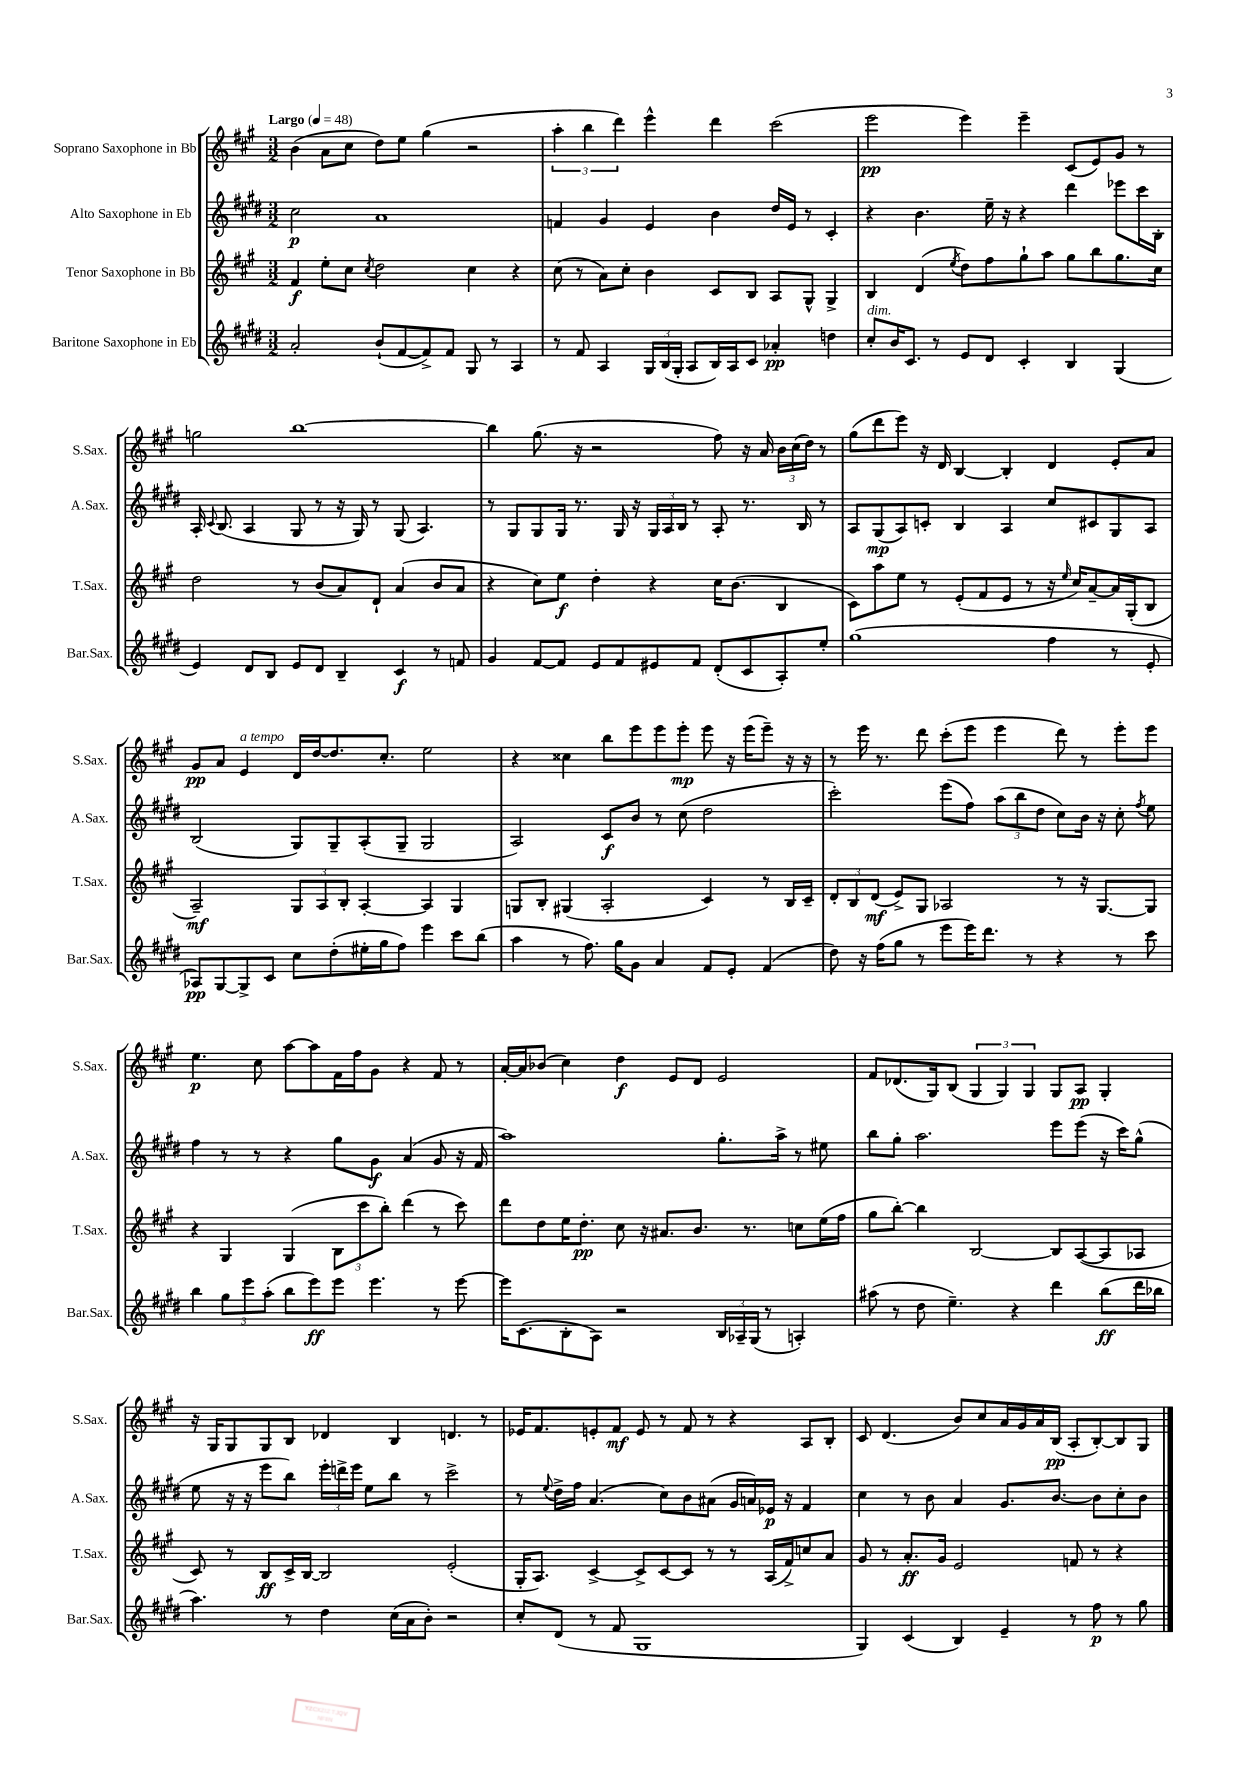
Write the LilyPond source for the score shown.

<<
\new StaffGroup <<
\new Staff = "s0" \with { instrumentName = "Soprano Saxophone in Bb" shortInstrumentName = "S.Sax." } {
    \clef treble \key a \major \numericTimeSignature \time 3/2 \tempo "Largo" 4 = 48
    \autoBeamOff b'4( a'8[ cis''8] d''8[) e''8] gis''4( r2 |
    \tuplet 3/2 { a''4-. b''4 d'''4) } e'''4-^ d'''4 cis'''2( |
    e'''2\pp e'''4) e'''4-- cis'8[( e'8) gis'8] r8 |
    g''2 b''1~ |
    b''4 gis''8.( r16 r2 fis''8) r16 a'16 \tuplet 3/2 { b'16[ cis''16( d''16]) } r8 |
    gis''8[( d'''8 e'''8]) r16 d'16 b4~ b4-. d'4 e'8[-. a'8] |
    gis'8[\pp a'8] e'4^\markup { \italic "a tempo" } d'16[ d''16~ d''8. cis''8.]-. e''2 |
    r4 cisis''4 b''8[ e'''8 e'''8 e'''8]-.\mp e'''8 r16 e'''16[( e'''8]--) r16 r16 |
    r8 e'''16 r8. d'''8 cis'''8[-.( e'''8] e'''4 d'''8) r8 e'''8[-. e'''8] |
    e''4.\p cis''8 a''8[~ a''8 fis'16 fis''16 gis'8] r4 fis'8 r8 |
    a'16[~-. a'16 bes'8]( cis''4) d''4\f e'8[ d'8] e'2 |
    fis'8[ des'8.( gis16) b8]( \tuplet 3/2 { gis4 gis4) gis4 } gis8[ a8]\pp gis4-. |
    r16 gis16[ gis8 gis8 b8] des'4 b4 d'4. r8 |
    ees'16[ fis'8. e'8-. fis'8]\mf e'8 r8 fis'8 r8 r4 a8[ b8]-. |
    cis'8 d'4.( b'8[) cis''8 a'16 gis'16 a'16 b16]\pp( a8[-. b8~-.) b8 gis8] \bar "|." |
}
\new Staff = "s1" \with { instrumentName = "Alto Saxophone in Eb" shortInstrumentName = "A.Sax." } {
    \clef treble \key e \major \numericTimeSignature \time 3/2
    \autoBeamOff cis''2\p a'1 |
    f'4 gis'4 e'4 b'4 dis''16[ e'16] r8 cis'4-. |
    r4 b'4. e''16-- r16 r4 dis'''4 ees'''8[ cis'''16 b16]-. |
    a16-. \appoggiatura { cis'8 } b8.( a4 gis8 r8 r16 gis16) r8 gis8( a4.) |
    r8 gis8[ gis8 gis16] r8. gis16 r16 \tuplet 3/2 { gis16[ a16 b16] } r8 a8-. r8. b16 r8 |
    a8[ gis8\mp( a8) c'8]-. b4 a4 cis''8[ cis'8 gis8 a8] |
    b2( gis8[) gis8-- a8-.( gis8]-- gis2 |
    a2) cis'8[\f b'8] r8 cis''8( dis''2 |
    cis'''2-.) e'''8[( fis''8]) \tuplet 3/2 { a''8[( b''8 dis''8] } cis''8[) b'16] r16 cis''8-. \acciaccatura { fis''8 } e''8 |
    fis''4 r8 r8 r4 gis''8[ gis'8]\f a'4( gis'8 r16 fis'16 |
    a''1) gis''8.[-. a''16]-> r8 eis''8 |
    b''8[ gis''8]-. a''2. e'''8[ e'''8]( r16 cis'''16[) gis''8]-^( |
    e''8 r16 r16 e'''8[ b''8]) \tuplet 3/2 { e'''16[-. d'''16-> e'''16] } e''8[ b''8] r8 cis'''2-> |
    r8 \appoggiatura { e''8 } dis''16[-> fis''16] a'4.( cis''8[) b'8 ais'8]( gis'16[ a'16) ees'16]\p r16 fis'4 |
    cis''4 r8 b'8 a'4 gis'8.[ b'8.]~ b'8[ cis''8-. b'8] \bar "|." |
}
\new Staff = "s2" \with { instrumentName = "Tenor Saxophone in Bb" shortInstrumentName = "T.Sax." } {
    \clef treble \key a \major \numericTimeSignature \time 3/2
    \autoBeamOff fis'4\f e''8[-. cis''8] \acciaccatura { cis''8 } d''2 cis''4 r4 |
    cis''8( r8 a'8[) cis''8]-. b'4 cis'8[ b8] a8[ gis8]-^ gis4-> |
    b4 d'4( \acciaccatura { e''8 } d''8[) fis''8 gis''8-! a''8] gis''8[ b''8 gis''8. cis''16] |
    d''2 r8 b'8[( a'8) d'8]-! a'4( b'8[ a'8] |
    r4 cis''8[) e''8]\f d''4-. r4 cis''16[ b'8.]( b4 |
    cis'8[) a''8 e''8] r8 e'8[-.( fis'8 e'8] r8 r16 \grace { e''16 } cis''16[) a'8~-- a'16 gis16-.( b8] |
    a2--\mf) \tuplet 3/2 { gis8[ a8 b8]-. } a4~-. a4 gis4 |
    g8[ b8]-. gis4( a2-. cis'4) r8 b16[ cis'16]-- |
    \tuplet 3/2 { d'8[-. b8 d'8]\mf( } e'8[->) gis8] aes2 r8 r16 gis8.[~ gis8] |
    r4 gis4 gis4( \tuplet 3/2 { b8[ cis'''8 b''8]-.) } d'''4( r8 cis'''8) |
    d'''8[ d''8 e''16 d''8.]-.\pp cis''8 r16 ais'8.[ b'8.] r8. c''8[ e''16( fis''16] |
    gis''8[ b''8]~-.) b''4 b2~ b8[ a8~( a8 aes8] |
    cis'8) r8 b8[\ff cis'16-> b16]~ b2 e'2-.( |
    gis16[-. a8.]) cis'4~-> cis'8[-> cis'8~ cis'8] r8 r8 a16[( fis'16->) c''8 a'8] |
    gis'8 r8 a'8.[-.\ff gis'16] e'2 f'8 r8 r4 \bar "|." |
}
\new Staff = "s3" \with { instrumentName = "Baritone Saxophone in Eb" shortInstrumentName = "Bar.Sax." } {
    \clef treble \key e \major \numericTimeSignature \time 3/2
    \autoBeamOff a'2-. b'8[-!( fis'8~ fis'8->) fis'8] gis8 r8 a4 |
    r8 fis'8 a4 \tuplet 3/2 { gis16[ b16( gis16]-. } a8[ b16) a16 cis'8] aes'4-.\pp d''4 |
    cis''8[-.^\markup { \italic "dim." } b'16 cis'8.] r8 e'8[ dis'8] cis'4-. b4 gis4( |
    e'4) dis'8[ b8] e'8[ dis'8] b4-- cis'4\f r8 f'8 |
    gis'4 fis'8[~ fis'8] e'8[ fis'8 eis'8 fis'8] dis'8[-.( cis'8 a8-.) e''8]-. |
    gis''1( fis''4 r8 e'8-. |
    aes8[\pp) gis8~ gis8-> cis'8] cis''8[ dis''8-.( eis''16-. gis''16 fis''8]) e'''4 cis'''8[ b''8]( |
    a''4 r8 fis''8.) gis''16[ gis'8] a'4 fis'8[ e'8]-. fis'4( |
    dis''8) r16 fis''16[( gis''8] r8 e'''8[ e'''16) dis'''8.] r8 r4 r8 cis'''8 |
    b''4 \tuplet 3/2 { gis''8[ e'''8 a''8]-.( } b''8[ e'''8\ff) e'''8] e'''4. r8 e'''8~ |
    e'''16[ cis'8.( b8-. a8]) r2 \tuplet 3/2 { b16[ aes16-- gis16]( } r8 a4-.) |
    ais''8( r8 dis''8 e''4.--) r4 dis'''4 b''8[\ff( dis'''16 bes''16] |
    a''4.) r8 dis''4 cis''16[( a'16 b'8]-.) r2 |
    cis''8[-. dis'8]( r8 fis'8 gis1 |
    gis4) cis'4( b4) e'4-- r8 fis''8\p r8 gis''8 \bar "|." |
}
>>
>>
\layout { \context { \Score \remove "Bar_number_engraver" } }
